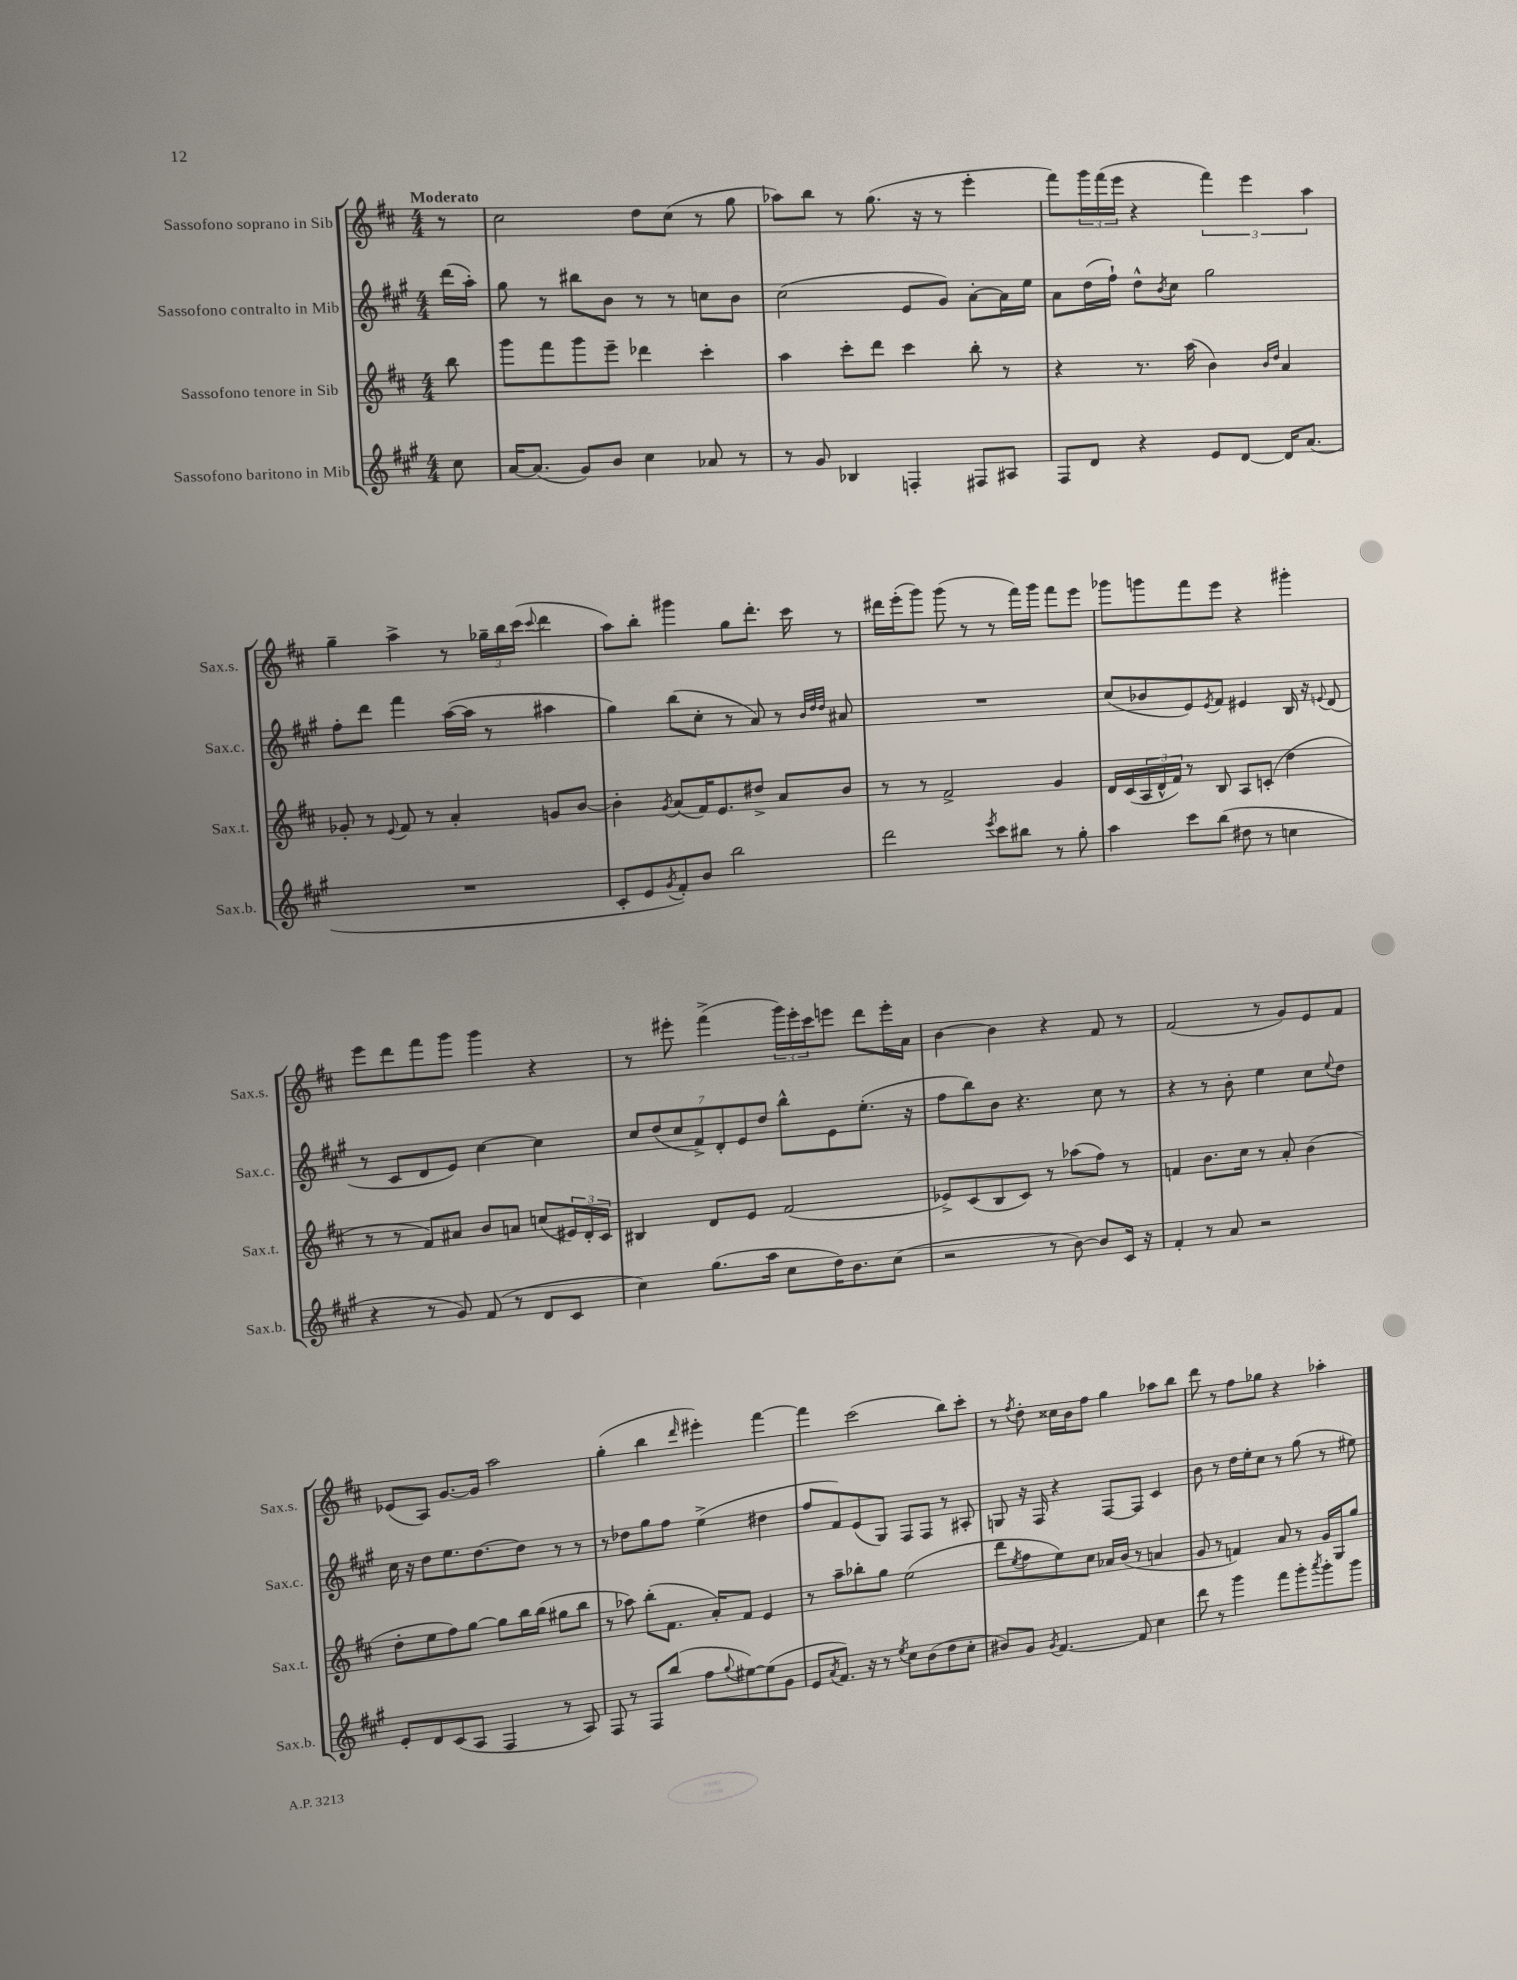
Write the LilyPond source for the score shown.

<<
\new StaffGroup <<
\new Staff = "s0" \with { instrumentName = "Sassofono soprano in Sib" shortInstrumentName = "Sax.s." } {
    \clef treble \key d \major \numericTimeSignature \time 4/4 \partial 8 \tempo "Moderato"
    r8 |
    cis''2 d''8 cis''8( r8 g''8 |
    aes''8) b''8 r8 g''8.( r16 r8 e'''4-. |
    fis'''8) \tuplet 3/2 { g'''16 fis'''16( e'''16 } r4 \tuplet 3/2 { fis'''4) e'''4 a''4 } |
    g''4-- a''4-> r8 \tuplet 3/2 { ges''16-- b''16 cis'''16( } \appoggiatura { cis'''8 } d'''4 |
    a''8) b''8-. gis'''4 g''8 d'''8.-. cis'''16 r8 |
    dis'''16 e'''16-.( g'''8) g'''8( r8 r8 fis'''16) g'''16 fis'''8 e'''8 |
    ges'''8 g'''8 fis'''8 e'''8 r4 gis'''4-. |
    e'''8 d'''8 fis'''8 g'''8 g'''4 r4 |
    r8 eis'''8-. fis'''4->( \tuplet 3/2 { g'''16) eis'''16-. cis'''16 } e'''8 d'''8 e'''16-. a'16 |
    b'4~ b'4 r4 fis'8 r8 |
    fis'2( r8 g'8) e'8 fis'8 |
    ees'8( a8) g'8.~ g'16 a''2 |
    g''4-.( b''4 \grace { d'''16 } eis'''4-.) fis'''4~ |
    fis'''4 cis'''2( b''8) cis'''8-. |
    r8 \acciaccatura { fis''8 } d''8-. cisis''16 b'16 fis''8 g''4 aes''8 b''8 |
    d'''8 r8 fis''8 ges''8 r4 aes''4-. \bar "|." |
}
\new Staff = "s1" \with { instrumentName = "Sassofono contralto in Mib" shortInstrumentName = "Sax.c." } {
    \clef treble \key a \major \numericTimeSignature \time 4/4 \partial 8
    d'''16( a''16-.) |
    gis''8 r8 bis''8 b'8 r8 r8 c''8 b'8 |
    cis''2( e'8 gis'8) a'8~-. a'16 e''16 |
    a'8 d''16( fis''16-!) d''8-^ \acciaccatura { b'8 } cis''8 gis''2 |
    fis''8-. d'''8 fis'''4 a''16~( a''16 r8 ais''4 |
    gis''4) b''8( cis''8-. r8 a'8) r8 \grace { b'32 d''32 d''32 } ais'8 |
    R1 |
    cis''8( bes'8 e'8) \acciaccatura { e'8 } fis'8 eis'4 b16 r16 \appoggiatura { e'8 } d'8( |
    r8 cis'8 d'8 e'8) cis''4~ cis''4 |
    \tuplet 7/4 { cis''8 d''8( cis''8 fis'8->) d'8-. e'8 d''8 } b''8-^ e'8 e''8.-.( r16 |
    fis''8 b''8) b'8 r4. cis''8 r8 |
    r4 r8 b'8-. e''4 cis''8 \appoggiatura { e''8 } d''8 |
    cis''16 r16 d''8 e''8. d''8.~ d''8 r8 r8 |
    r8 des''8 gis''8 fis''8 e''4->( dis''4 |
    fis''8 fis'8) e'8( gis8) fis8 fis8 r8 ais8-. |
    g8 r16 fis16 r4 fis8~ fis8 cis'4 |
    b'8 r8 d''16 e''16-. cis''8 r8 gis''8( r8 eis''8) \bar "|." |
}
\new Staff = "s2" \with { instrumentName = "Sassofono tenore in Sib" shortInstrumentName = "Sax.t." } {
    \clef treble \key d \major \numericTimeSignature \time 4/4 \partial 8
    b''8 |
    g'''8 fis'''8 g'''8 e'''8-- des'''4 cis'''4-. |
    a''4 cis'''8-. d'''8 cis'''4 b''8-. r8 |
    r4 r8. a''16( b'4) \grace { b'16 d''16 } a'4 |
    ges'8-. r8 \appoggiatura { e'8 } fis'8 r8 a'4-. g'8 b'8~ |
    b'4-. \acciaccatura { g'8 } a'8( fis'16) e'8. dis''8-> a'8 b'8 |
    r8 r8 fis'2-> g'4 |
    d'16 cis'16( \tuplet 3/2 { a16 d'16-^ fis'16) } r8 b8 a8 c'8-.( d''4 |
    r8 r8 fis'8) ais'8 b'8 a'8 c''8( \tuplet 3/2 { eis'16) d'16-. cis'16 } |
    bis4 d'8 e'8 fis'2( |
    ees'8->) cis'8( b8 cis'8) r8 aes''8( fis''8) r8 |
    f'4 b'8. cis''16 r8 a'8-. b'4( |
    d''8-. e''8 fis''8) g''8~ g''8 b''16 b''16( gis''8 b''8 |
    r8 aes''8) b''8-.( fis'8. a'16-.) fis'8 e'4 |
    r8 a''8-- bes''8-. g''8 e''2( |
    d'''8 \acciaccatura { e''8 } fis''8 e''8) cis''8 aes'16 b'16( r8 a'4 |
    g'8 r8 f'4) a'8 r8 g'16 g16 g''8 \bar "|." |
}
\new Staff = "s3" \with { instrumentName = "Sassofono baritono in Mib" shortInstrumentName = "Sax.b." } {
    \clef treble \key a \major \numericTimeSignature \time 4/4 \partial 8
    cis''8 |
    a'16~ a'8.( gis'8) b'8 cis''4 aes'8 r8 |
    r8 gis'8 bes4 f4-. fis8 ais8 |
    fis8 d'8 r4 e'8 d'8~ d'16 a'8.( |
    R1 |
    cis'8-. e'8 \acciaccatura { gis'8 } fis'8-.) b'8 b''2 |
    d'''2 \acciaccatura { e'''8 } cis'''8 bis''8 r8 gis''8-. |
    a''4 cis'''8 b''8( dis''8 r8 c''4 |
    r4 r8 gis'8) fis'8( r8 d'8 cis'8 |
    cis''4) gis''8.( a''16 cis''8 d''16) b'8. cis''8( |
    r2 r8 b'8~) b'8 cis'16 r16 |
    fis'4-. r8 a'8 r2 |
    e'8-. d'8 cis'8( a8 fis4 r8 a8) |
    fis8 r8 fis8 b''8( fis''8 \appoggiatura { gis''8 } eis''8~) eis''8( gis'8 |
    e'8 \acciaccatura { a'8 } fis'8.) r16 r8 \acciaccatura { e''8 } cis''8 b'8( d''8 cis''8-. |
    bis'8) gis'8 \acciaccatura { gis'8 } fis'4.~ fis'8 cis''4 |
    d'''8 r8 gis'''4 fis'''8 gis'''8-. \acciaccatura { a'''8 } gis'''8-. gis'''8 \bar "|." |
}
>>
>>
\layout { \context { \Score \remove "Bar_number_engraver" } }
